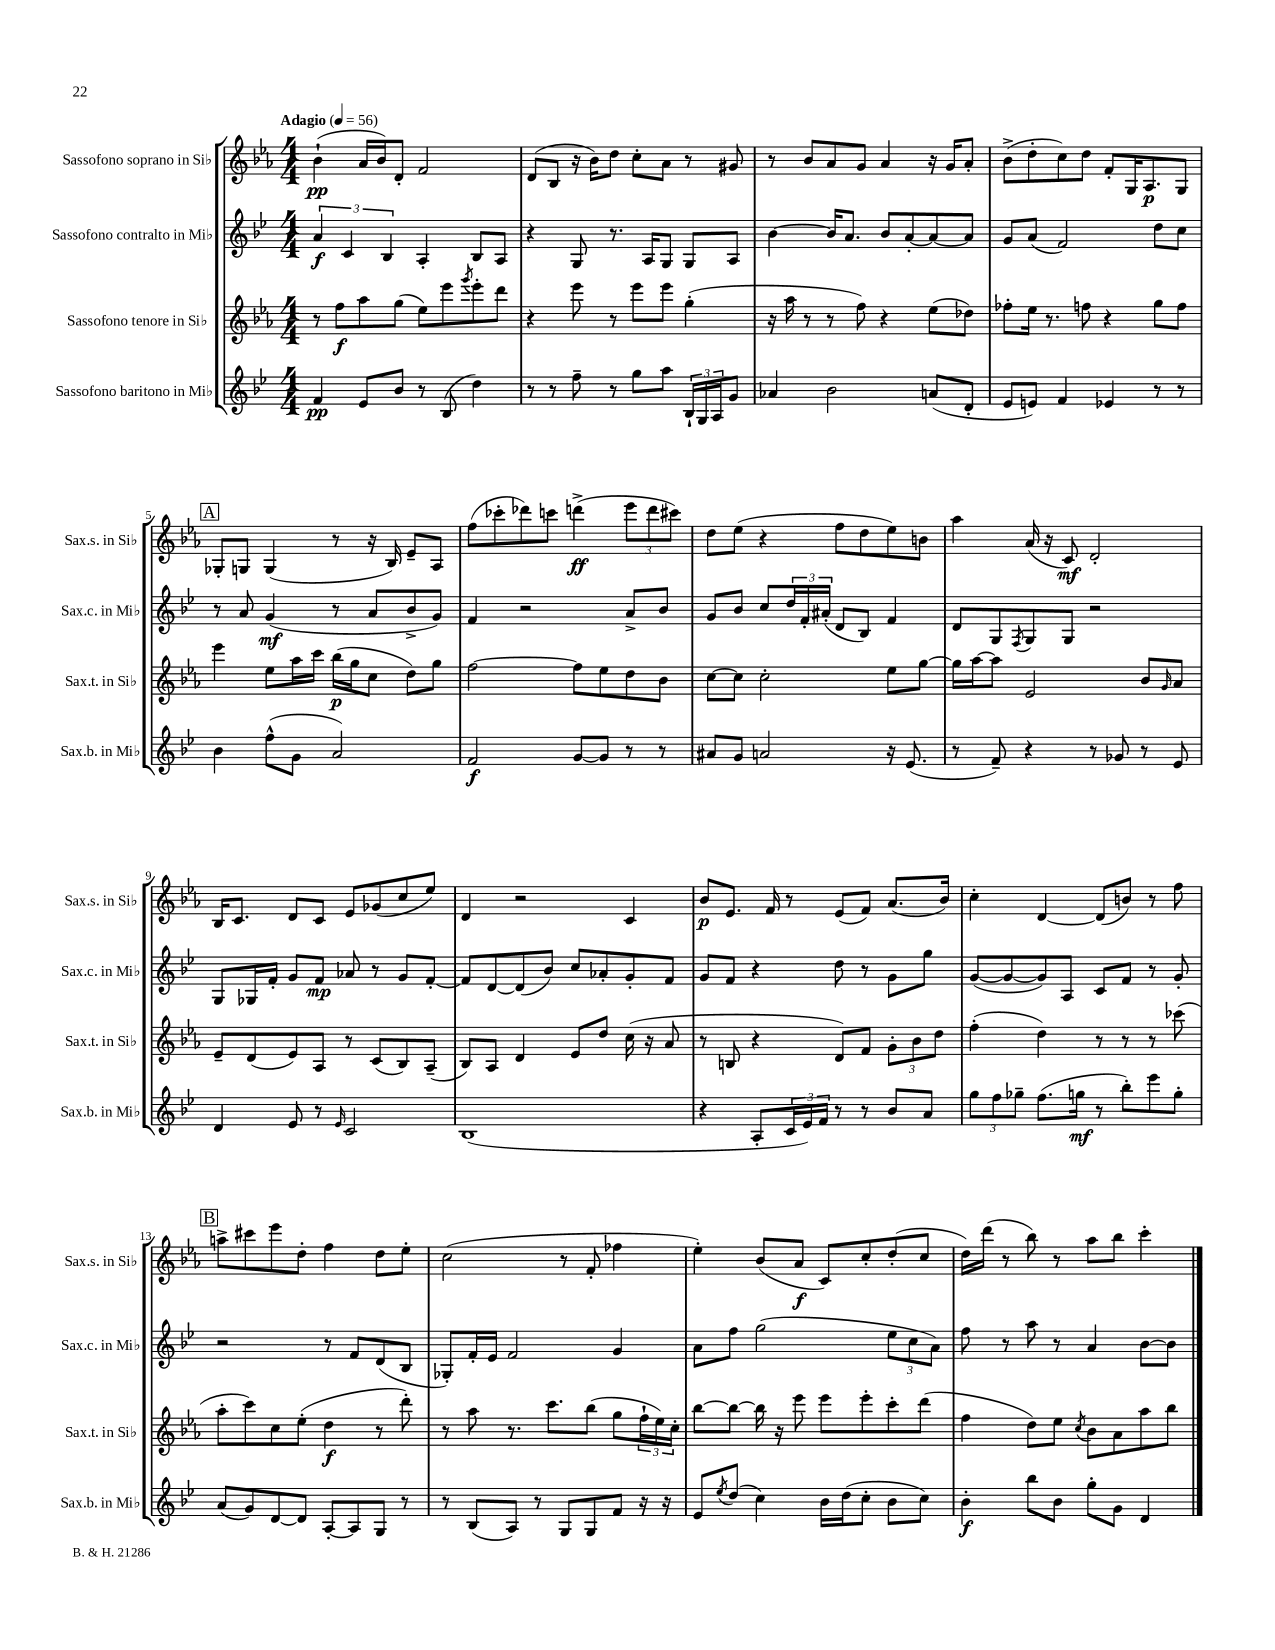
<<
\new StaffGroup <<
\new Staff = "s0" \with { instrumentName = "Sassofono soprano in Sib" shortInstrumentName = "Sax.s. in Sib" } {
    \clef treble \key ees \major \numericTimeSignature \time 4/4 \tempo "Adagio" 4 = 56
    bes'4-!\pp( aes'16 bes'16) d'8-. f'2 |
    d'8( bes8 r16 bes'16) d''8 c''8-. aes'8 r8 gis'8 |
    r8 bes'8 aes'8 g'8 aes'4 r16 g'16 aes'8-. |
    bes'8->( d''8-. c''8) d''8 f'8-. g16 aes8.\p g8 |
    \mark \markup { \box "A" } ges8-. g8 g4( r8 r16 bes16) ees'8-- aes8 |
    f''8( ces'''8-. des'''8) c'''8 d'''4->\ff( \tuplet 3/2 { ees'''8 d'''8 cis'''8) } |
    d''8 ees''8( r4 f''8 d''8 ees''8) b'8 |
    aes''4 aes'16( r16 c'8\mf) d'2-. |
    bes16 c'8. d'8 c'8 ees'8 ges'8( c''8 ees''8) |
    d'4 r2 c'4 |
    bes'8\p ees'8. f'16 r8 ees'8( f'8) aes'8.( bes'16) |
    c''4-. d'4~ d'8( b'8) r8 f''8 |
    \mark \markup { \box "B" } a''8-> cis'''8 ees'''8 d''8-. f''4 d''8 ees''8-. |
    c''2( r8 f'8-. fes''4 |
    ees''4-.) bes'8( aes'8\f c'8) c''8-. d''8-.( c''8 |
    d''16) d'''16( r8 bes''8) r8 aes''8 bes''8 c'''4-. \bar "|." |
}
\new Staff = "s1" \with { instrumentName = "Sassofono contralto in Mib" shortInstrumentName = "Sax.c. in Mib" } {
    \clef treble \key bes \major \numericTimeSignature \time 4/4
    \tuplet 3/2 { a'4\f c'4 bes4 } a4-. bes8 a8 |
    r4 g8 r8. a16 g8 g8 a8 |
    bes'4~ bes'16 a'8. bes'8 a'8~-. a'8~ a'8 |
    g'8 a'8( f'2) d''8 c''8 |
    \mark \markup { \box "A" } r8 a'8 g'4\mf( r8 a'8 bes'8-> g'8) |
    f'4 r2 a'8-> bes'8 |
    g'8 bes'8 c''8 \tuplet 3/2 { d''16 f'16-. ais'16-.( } d'8 bes8) f'4 |
    d'8 g8 \acciaccatura { f8 } g8 g8 r2 |
    g8 ges16 f'16-. g'8 f'8\mp aes'8 r8 g'8 f'8~-. |
    f'8 d'8~ d'8( bes'8) c''8 aes'8-. g'8-. f'8 |
    g'8 f'8 r4 d''8 r8 g'8 g''8 |
    g'8~( g'8~ g'8) a8 c'8 f'8 r8 g'8-. |
    \mark \markup { \box "B" } r2 r8 f'8 d'8( bes8 |
    ges8-.) f'16-. ees'16 f'2 g'4 |
    a'8 f''8 g''2( \tuplet 3/2 { ees''8 c''8 a'8) } |
    f''8 r8 a''8 r8 a'4 bes'8~ bes'8 \bar "|." |
}
\new Staff = "s2" \with { instrumentName = "Sassofono tenore in Sib" shortInstrumentName = "Sax.t. in Sib" } {
    \clef treble \key ees \major \numericTimeSignature \time 4/4
    r8 f''8\f aes''8 g''8( ees''8) ees'''8 \acciaccatura { g'''8 } ees'''8-. d'''8 |
    r4 ees'''8 r8 ees'''8 ees'''8 g''4-.( |
    r16 aes''16 r8 r8 f''8) r4 ees''8( des''8) |
    fes''8-. ees''16 r8. f''8 r4 g''8 f''8 |
    \mark \markup { \box "A" } ees'''4 ees''8 aes''16 c'''16 bes''16\p( g''16 c''8 d''8) g''8 |
    f''2~ f''8 ees''8 d''8 bes'8 |
    c''8~ c''8 c''2-. ees''8 g''8~ |
    g''16 aes''16~ aes''8 ees'2 bes'8 \grace { g'16 } aes'8 |
    ees'8-- d'8( ees'8) aes8 r8 c'8( bes8) aes8--( |
    bes8) aes8 d'4 ees'8 d''8 c''16( r16 aes'8 |
    r8 b8 r4 d'8) f'8 \tuplet 3/2 { g'8-. bes'8 d''8 } |
    f''4-.( d''4) r8 r8 r8 ces'''8( |
    \mark \markup { \box "B" } aes''8-. c'''8) c''8 ees''8-.( d''4\f r8 d'''8-.) |
    r8 aes''8 r8. c'''8. bes''8( g''8 \tuplet 3/2 { f''16-! ees''16) c''16-. } |
    bes''8~ bes''8~ bes''16 r16 ees'''8 ees'''8 ees'''8-. c'''8-. d'''8( |
    f''4 d''8) ees''8 \acciaccatura { c''8 } bes'8 aes'8 aes''8 bes''8 \bar "|." |
}
\new Staff = "s3" \with { instrumentName = "Sassofono baritono in Mib" shortInstrumentName = "Sax.b. in Mib" } {
    \clef treble \key bes \major \numericTimeSignature \time 4/4
    f'4\pp ees'8 bes'8 r8 bes8( d''4) |
    r8 r8 f''8-- r8 g''8 a''8 \tuplet 3/2 { bes16-! g16 a16 } g'8 |
    aes'4 bes'2 a'8( d'8-. |
    ees'8 e'8) f'4 ees'4 r8 r8 |
    \mark \markup { \box "A" } bes'4 f''8-^( g'8 a'2) |
    f'2\f g'8~ g'8 r8 r8 |
    ais'8 g'8 a'2 r16 ees'8.( |
    r8 f'8--) r4 r8 ges'8 r8 ees'8 |
    d'4 ees'8 r8 \grace { ees'16 } c'2 |
    bes1( |
    r4 a8-. \tuplet 3/2 { c'16 ees'16) f'16 } r8 r8 bes'8 a'8 |
    \tuplet 3/2 { g''8 f''8 ges''8-- } f''8.( g''16\mf r8 bes''8-.) ees'''8 g''8-. |
    \mark \markup { \box "B" } a'8( g'8) d'8~ d'8 a8~-. a8 g8 r8 |
    r8 bes8( a8) r8 g8 g8 f'8 r16 r16 |
    ees'8 \acciaccatura { ees''8 } d''8( c''4) bes'16 d''16( c''8-. bes'8 c''8) |
    bes'4-.\f bes''8 bes'8 g''8-. g'8 d'4 \bar "|." |
}
>>
>>
